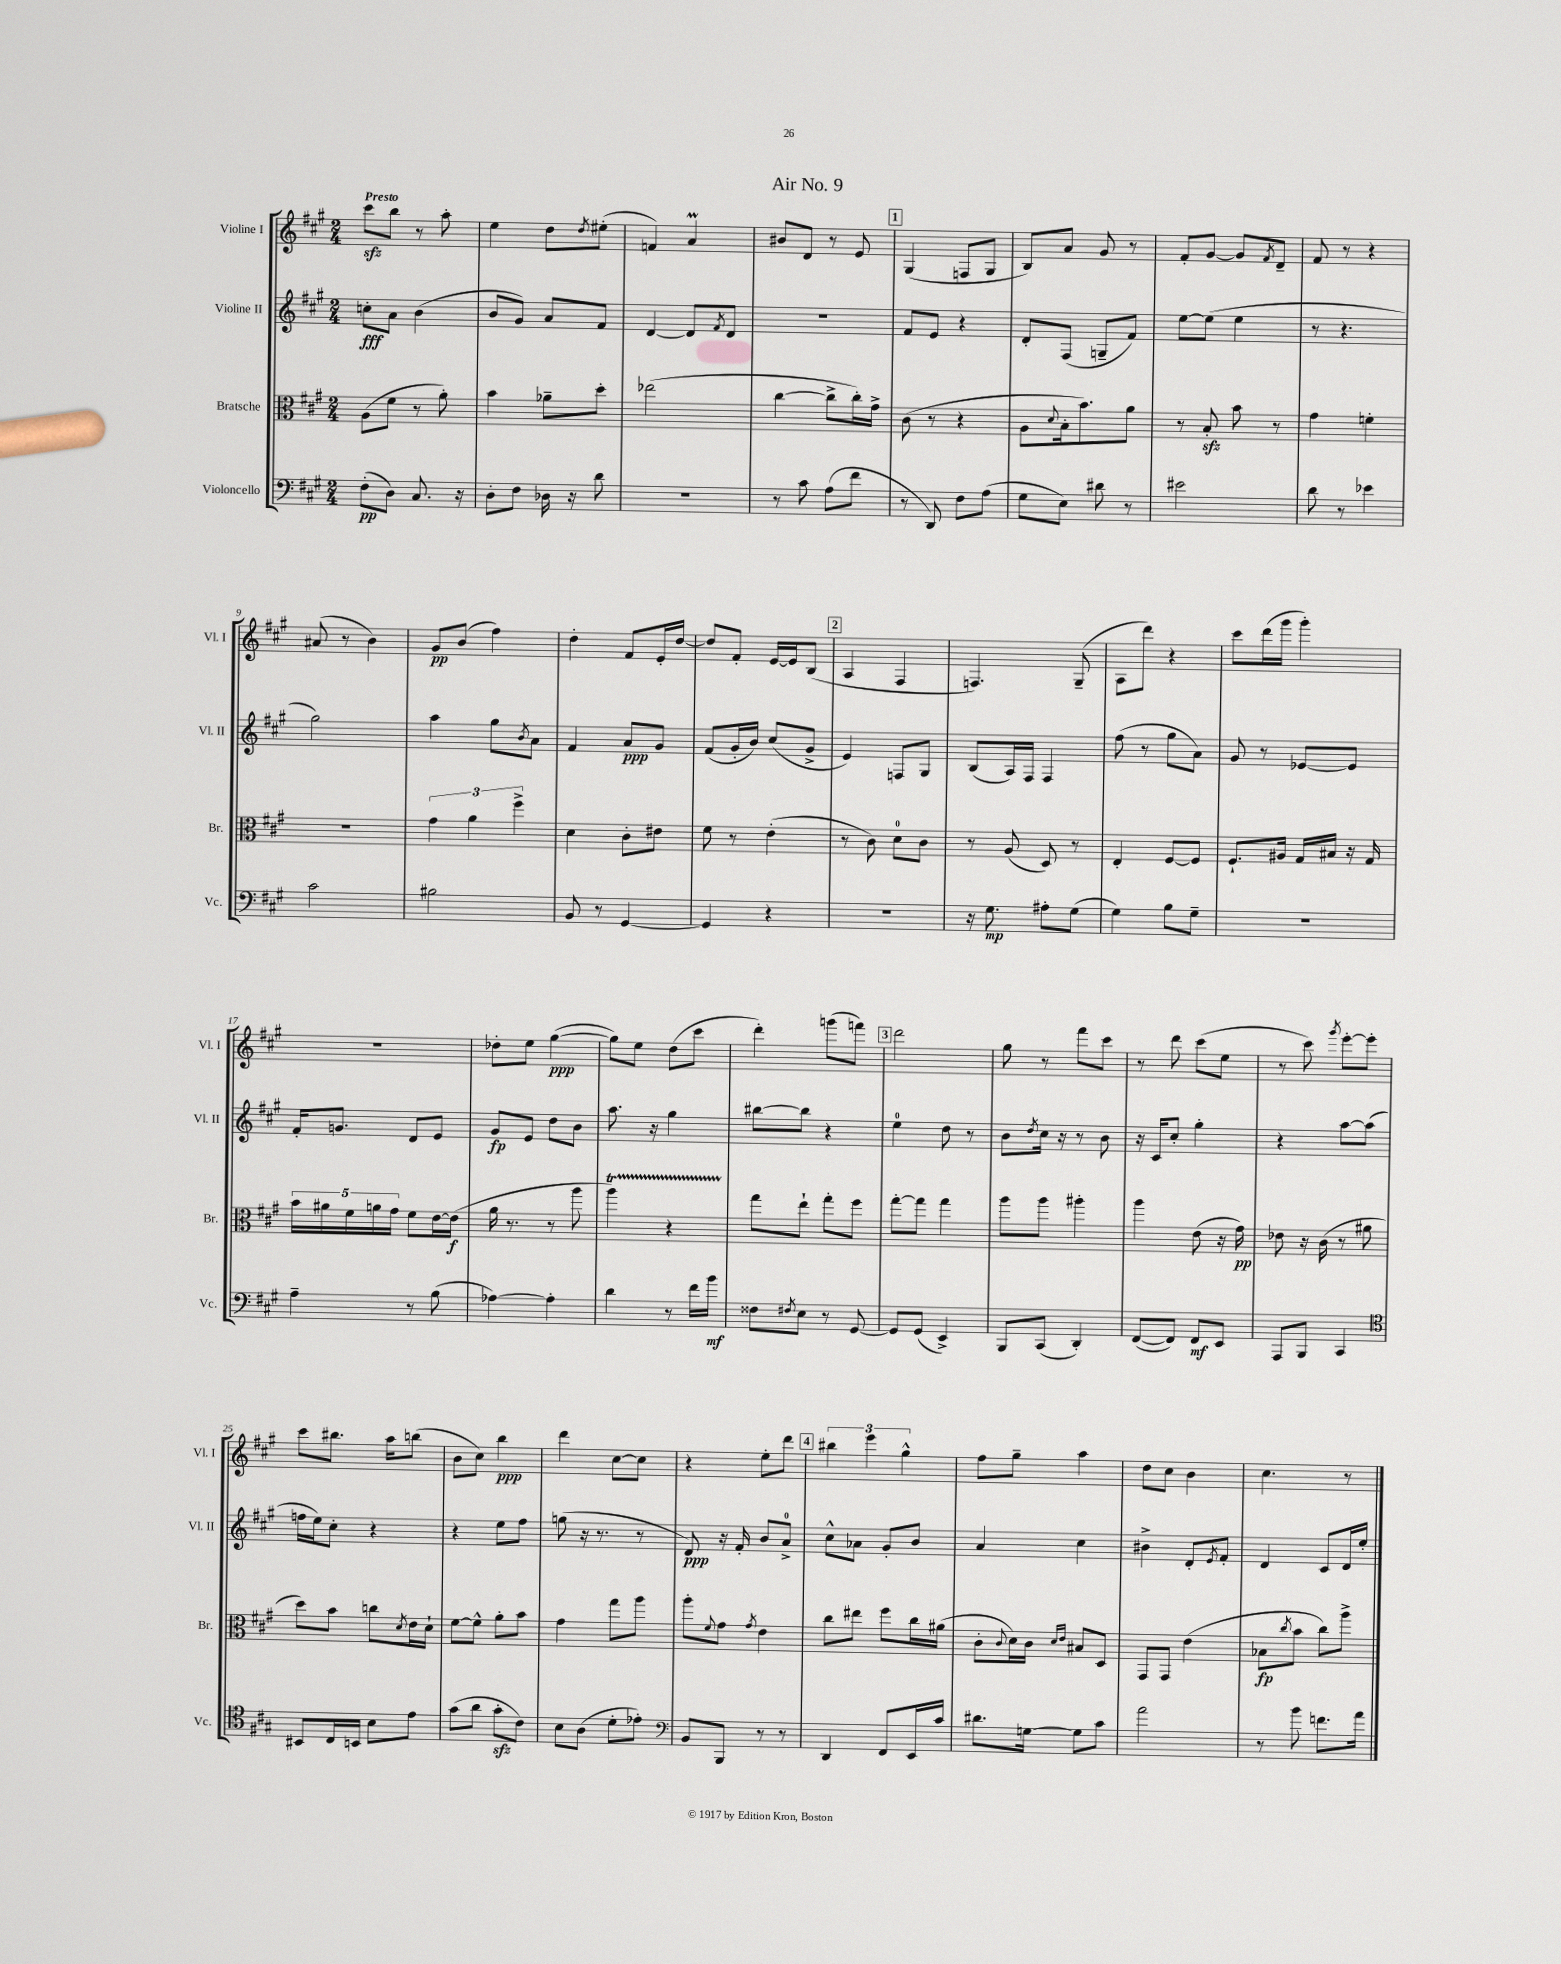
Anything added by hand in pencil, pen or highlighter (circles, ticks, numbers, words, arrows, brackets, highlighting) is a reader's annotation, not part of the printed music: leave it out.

**kern	**kern	**kern	**kern
*staff4	*staff3	*staff2	*staff1
*clefF4	*clefC3	*clefG2	*clefG2
*k[f#c#g#]	*k[f#c#g#]	*k[f#c#g#]	*k[f#c#g#]
*M2/4	*M2/4	*M2/4	*M2/4
(8F#'	(8A	8cc'	8ccc#
8D)	8f#	8a	8bb
8.C#	8r	(4b	8r
.	8a')	.	8aa'
16r	.	.	.
=	=	=	=
8D'	4b	8b	4ee
8F#	.	8g#)	.
16D-	8a-~	8a	8dd
16r	.	.	.
.	.	.	8qdd
8d	8dd'	8f#	(8ee#'
=	=	=	=
2r	(2ee-	[4d	4f)
.	.	8d]	4a
.	.	8qf#	.
.	.	8d	.
=	=	=	=
8r	[4cc#	2r	8b#
8c#	.	.	8d
(8A	8cc#^]	.	8r
8f#	16cc#')	.	8e
.	16g#^	.	.
=	=	=	=
8r	(8c#	8f#	(4G#
8DD)	8r	8e	.
8F#	4r	4r	8F
(8A	.	.	8G#
=	=	=	=
8G#	8A	8d'	8B)
.	8qqd	.	.
8E)	16B'	(8F#	8a
.	8.b)	.	.
8d#	.	8G~	8g#
8r	8a	8f#)	8r
=	=	=	=
2e#	8r	[8ee	8f#'
.	8B'	(8ee]	[8g#
.	8b	4ee	8g#]
.	.	.	8qf#
.	8r	.	8d~
=	=	=	=
8d	4g#	8r	8f#
8r	.	4.r	8r
4e-	4f'	.	4r
=	=	=	=
2c#	2r	2gg#)	(8a#
.	.	.	8r
.	.	.	4b)
=	=	=	=
2B#	6g#	4aa	8g#
.	.	.	(8b
.	6a	.	.
.	.	8gg#	4ff#)
.	6ff#^	.	.
.	.	8qb	.
.	.	8a	.
=	=	=	=
8BB	4d	4f#	4dd'
8r	.	.	.
[4GG#	8c#'	8a	8f#
.	8e#	8g#	16e'
.	.	.	[16dd
=	=	=	=
4GG#]	8f#	(8f#	8dd]
.	8r	16g#'	8f#'
.	.	16b)	.
4r	(4e'	(8cc#	[16e
.	.	.	16e]
.	.	8g#^	(8B
=	=	=	=
2r	8r	4e)	4A
.	8c#)	.	.
.	8d	8F	4F#
.	8c#	8G#	.
=	=	=	=
16r	8r	(8B	4.F)
8.G#	.	.	.
.	(8A	16A)	.
.	.	16F#	.
8A#'	8D)	4F#	.
(8G#	8r	.	(8G#~
=	=	=	=
4G#)	4E'	(8ff#	8A
.	.	8r	8ddd)
8B	[8F#	8gg#	4r
8G#~	8F#]	8a)	.
=	=	=	=
2r	8.F#`	8g#	8ccc#
.	.	8r	(16ddd
.	16A#	.	16ggg#
.	16G#	[8e-	4ggg#')
.	16B#	.	.
.	16r	8e-]	.
.	16G#	.	.
=	=	=	=
4A~	20b	16f#'	2r
.	20a#	.	.
.	.	8.g	.
.	20f#	.	.
.	20a	.	.
.	20g#	.	.
8r	8f#	8d	.
(8B	[16e	8e	.
.	(16e]	.	.
=	=	=	=
[4A-)	16a	8g#	8dd-'
.	8.r	.	.
.	.	8e	8ee
4A-']	8r	8dd	([4gg#
.	8aa	8b	.
=	=	=	=
4d	4aa)	8.aa	8gg#])
.	.	.	8ee
.	.	16r	.
8r	4r	4gg#	(8dd
16f#	.	.	8ccc#
16b	.	.	.
=	=	=	=
8F##	8gg#	[8bb#	4ddd')
8qF#	.	.	.
8E	8ee`	8bb#]	.
8r	8gg#'	4r	(8ggg
[8GG#	8ff#	.	8fff)
=	=	=	=
8GG#]	[8gg#'	4ee	2ddd
(8GG#	8gg#]	.	.
4EE^)	4gg#	8dd	.
.	.	8r	.
=	=	=	=
8BBB	8aa	8b	8gg#
.	.	8qdd	.
(8CC#	8aa	16cc#	8r
.	.	16r	.
4DD')	4aa#'	8r	8fff#
.	.	8b	8ccc#
=	=	=	=
([8FF#	4aa	16r	8r
.	.	16c#	.
8FF#])	.	8cc#'	8ddd
8FF#	(8e	4gg#'	(8ccc#
8EE	16r	.	8ee
.	16g#)	.	.
=	=	=	=
8AAA	8e-	4r	8r
8BBB	16r	.	8ccc#)
.	(16c#	.	.
.	.	.	8qggg#
4CC#	8r	[8aa	[8eee'
.	8a#	(8aa]	8eee']
=	=	=	=
*clefC4	*	*	*
8BB#	8dd)	16ff	8ccc#
.	.	16ee)	.
16C#	8b	8cc#'	8.bb#
16BB	.	.	.
8B	8cc	4r	.
.	.	.	16aa
.	8qd	.	.
8e	16e	.	(8bb
.	16d`	.	.
=	=	=	=
(8g#	[8f#	4r	8b
8a	8f#^^]	.	8cc#)
8g#'	8a'	8ee	4bb
8c#)	8b	8ff#	.
=	=	=	=
8B	4g#	(8gg	4ddd
(8A	.	16r	.
.	.	8.r	.
8d'	8gg#	.	[8cc#
8e-')	8aa	8r	8cc#]
=	=	=	=
*clefF4	*	*	*
8BB	8aa'	8d)	4r
.	8qqf#	.	.
8BBB	8g#	16r	.
.	.	16f#'	.
.	8qg#	.	.
8r	4e	8b	8ee'
8r	.	8a^	8ddd
=	=	=	=
4DD	8cc#	8cc#^^	6bb#
.	8ee#	8a-	.
.	.	.	6eee
8FF#	8ff#	8g#'	.
.	.	.	6gg#^^
16EE	16cc#	8b	.
16c#	(16a#	.	.
=	=	=	=
8.d#	8c#'	4a	8ff#
.	8qqc#	.	.
.	16d)	.	8gg#~
[16G	16c#	.	.
.	16qqd	.	.
.	16qqe	.	.
8G]	8B#	4cc#	4aa
8c#	8D	.	.
=	=	=	=
2a	8GG#	4b#^	8dd
.	8GG#	.	8cc#
.	(4e	8d'	4b
.	.	8qe	.
.	.	8f#'	.
=	=	=	=
8r	8B-	4d	4.cc#
.	8qcc#	.	.
8b	8b	.	.
8.f	8cc#)	8c#	.
.	8aa^	16d	8r
16a	.	16ee'	.
==	==	==	==
*-	*-	*-	*-
